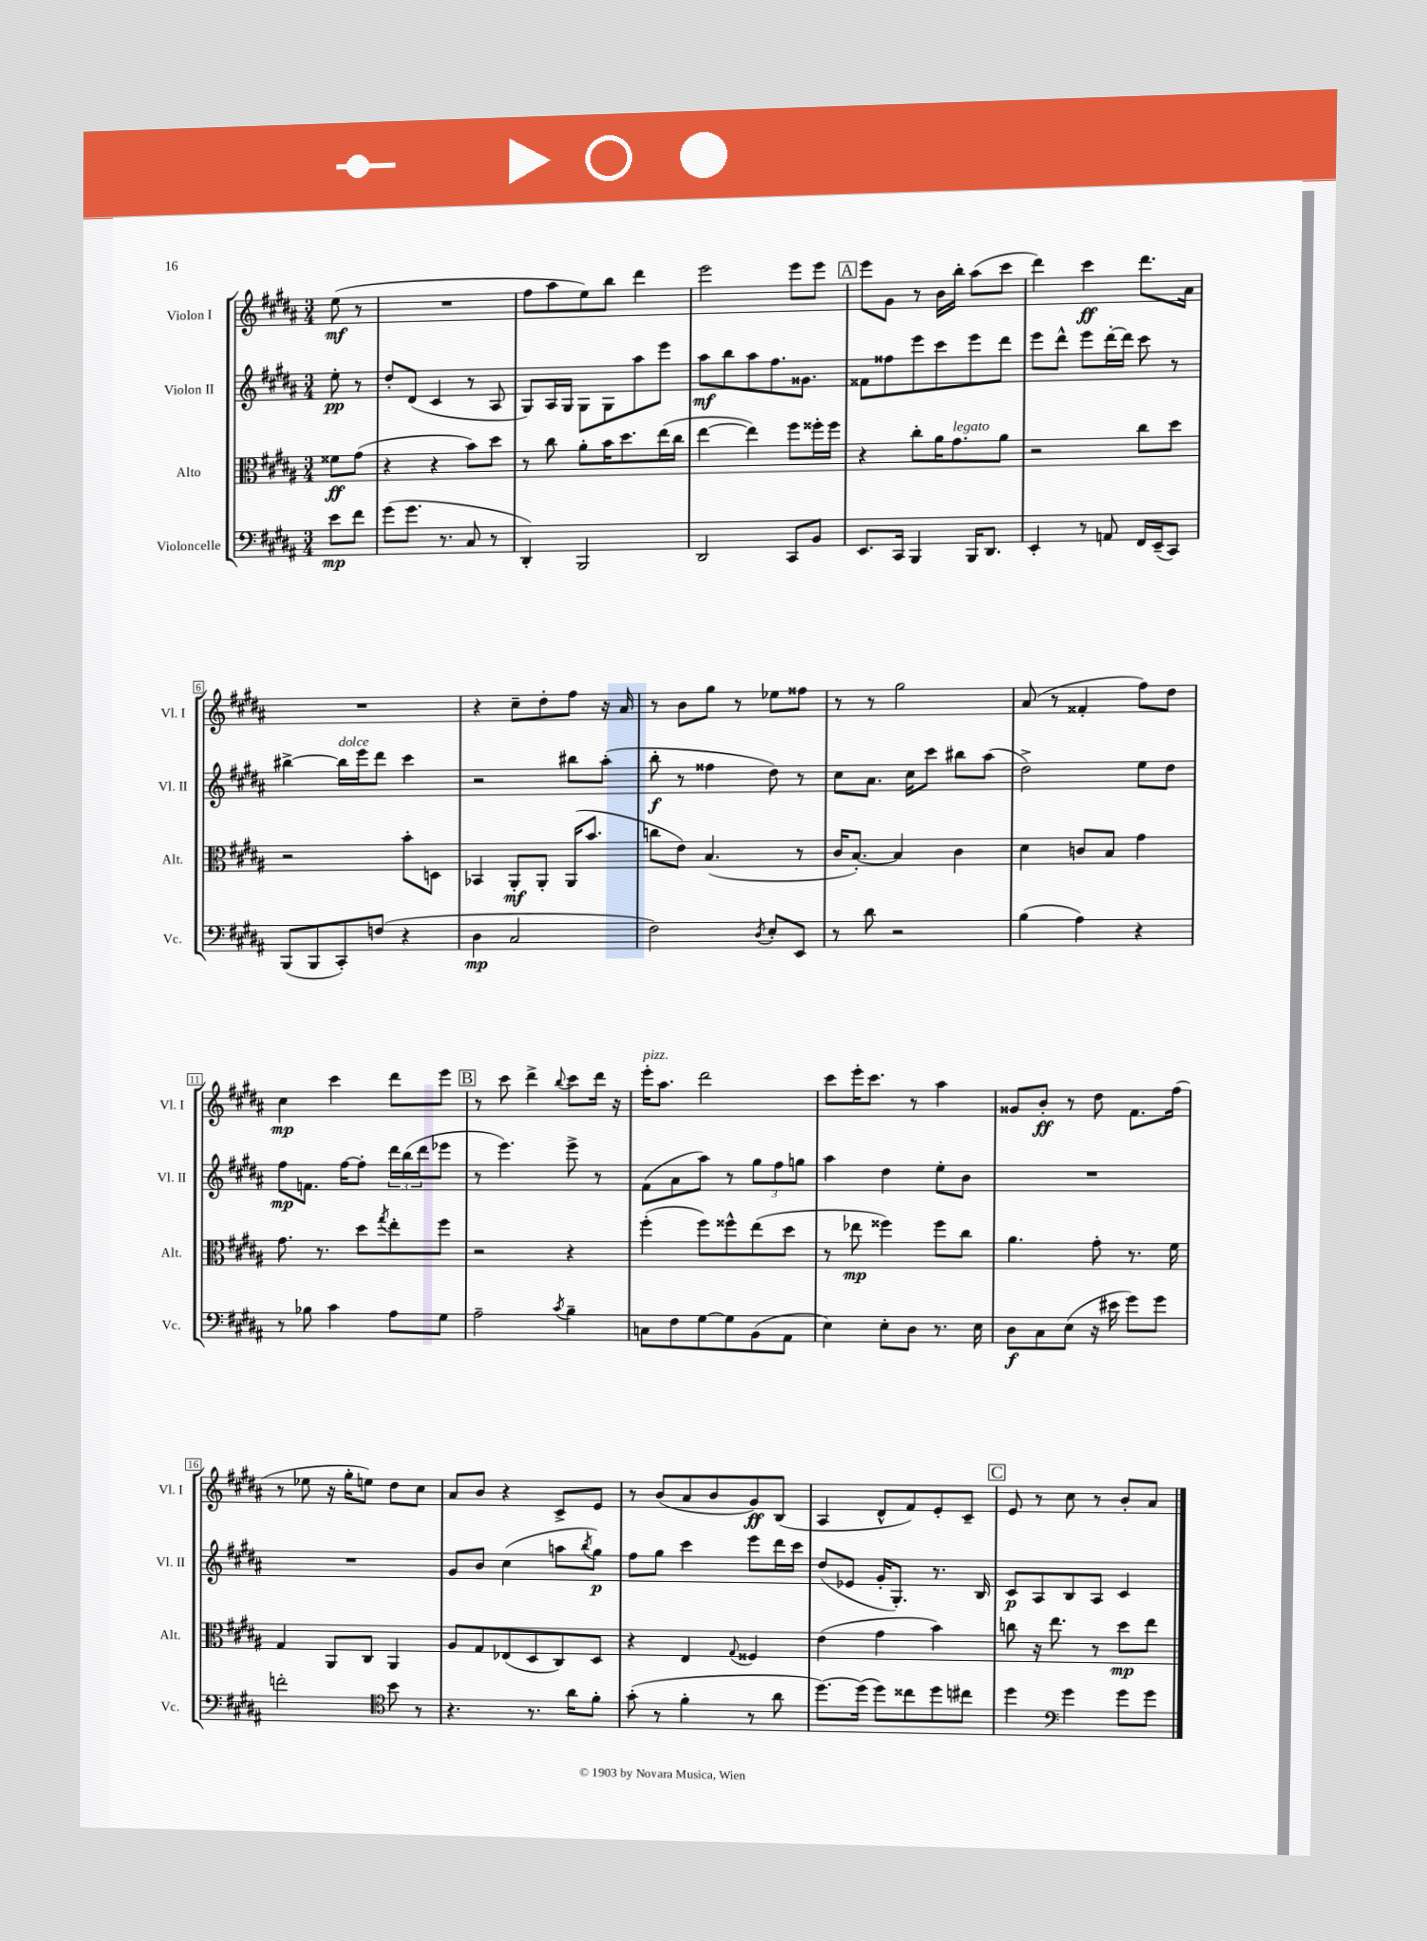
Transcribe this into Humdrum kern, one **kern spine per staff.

**kern	**kern	**kern	**kern
*staff4	*staff3	*staff2	*staff1
*clefF4	*clefC3	*clefG2	*clefG2
*k[f#c#g#d#a#]	*k[f#c#g#d#a#]	*k[f#c#g#d#a#]	*k[f#c#g#d#a#]
*M3/4	*M3/4	*M3/4	*M3/4
8e	8f##	8ee'	(8ee
8f#	(8g#	8r	8r
=	=	=	=
(8g#	4r	8dd#'	2.r
8.g#	.	(8d#	.
.	4r	4c#	.
8.r	.	.	.
8C#	8b)	8r	.
8r	8dd#	8A#	.
=	=	=	=
4DD#')	8r	8G#)	8ff#
.	8cc#	16A#	8aa#
.	.	16G#	.
2BBB	8a#'	8G#	8ee)
.	16b	8G#	8bb
.	8.dd#	.	.
.	.	8aa#	4ddd#
.	(16ee	8eee	.
.	16cc#	.	.
=	=	=	=
2DD#	[4ee	8aa#	2eee
.	.	8bb	.
.	4ee])	8aa#	.
.	.	8.ff#	.
8CC#	8ff#	.	8eee
.	.	8.g##	.
8BB	16ff##'	.	8eee
.	16ff##	.	.
=	=	=	=
8.EE	4r	8f##	8eee
.	.	8ff##	8g#
16CC#	.	.	.
4BBB	8cc#'	8eee	8r
.	16a#	8ccc#	16b
.	8.g#	.	16bb'
16BBB	.	8eee	(8aa#
8.DD#	.	.	.
.	8a#	8ddd#	8ccc#
=	=	=	=
4EE'	2r	8eee	4ddd#)
.	.	8ddd#^^	.
8r	.	8eee	4ccc#
8AA	.	[16ddd#'	.
.	.	16ddd#]	.
16FF#	8cc#	8ccc#	8.ddd#
(16EE~	.	.	.
8CC#)	8dd#	8r	.
.	.	.	16a#
=	=	=	=
(8BBB	2r	[4bb#^	2.r
8BBB	.	.	.
8CC#')	.	16bb#]	.
.	.	16eee	.
(8F	.	8ddd#	.
4r	8b'	4ccc#	.
.	8D	.	.
=	=	=	=
4D#	4BB-	2r	4r
2C#	8AA#'	.	8cc#~
.	8AA#'	.	8dd#'
.	(16AA#	8bb#	8ff#
.	8.b	.	.
.	.	(8aa#'	16r
.	.	.	16a#
=	=	=	=
2F#)	8cc	8bb'	8r
.	8e)	8r	8b
.	(4.B	4ff##	8gg#
.	.	.	8r
8qD#	.	.	.
8E'	.	8dd#)	8ee-
8EE	8r	8r	8ff##
=	=	=	=
8r	16c#	8cc#	8r
.	[8.B')	.	.
8d#	.	8.a#	8r
2r	4B]	.	2gg#
.	.	16cc#	.
.	.	8ccc#	.
.	4c#	8bb#	.
.	.	(8aa#	.
=	=	=	=
(4B	4d#	2dd#^)	(8a#
.	.	.	8r
4A#)	8c	.	4f##'
.	8B	.	.
4r	4g#	8ee	8ff#)
.	.	8dd#	8dd#
=	=	=	=
8r	8.g#	8ff#	4cc#
8B-	.	8.f	.
.	8.r	.	.
4c#	.	.	4ccc#
.	.	[16ff#	.
.	8dd#	8ff#']	.
.	8qgg#	.	.
8A#	8ee'	24ddd#	8ddd#
.	.	(24bb	.
.	.	24ddd#	.
8G#	8ff#	8eee-	8eee
=	=	=	=
2A#~	2r	8r	8r
.	.	4.eee)	8ccc#
.	.	.	4ddd#^
8qc#	.	.	8qqbb
4B~	4r	8eee^	8ccc#
.	.	8r	16ddd#
.	.	.	16r
=	=	=	=
8C	(4ff#'	(8f#	16eee'
.	.	.	8.aa#
8F#	.	8a#	.
[8G#	8ff#)	8aa#)	2ddd#
8G#]	8ff##^^	8r	.
(8BB	(8ee	12gg#	.
.	.	12ff#	.
8AA#	8dd#	.	.
.	.	12gg	.
=	=	=	=
4E)	8r	4aa#	8ccc#
.	8ee-	.	16eee'
.	.	.	8.ccc#
8E'	4ff##)	4dd#	.
8D#	.	.	8r
8.r	8ff##	8ee'	4aa#
.	8cc#	8b	.
16E	.	.	.
=	=	=	=
8D#	4.a#	2.r	8g##
8C#	.	.	8b'
(8E	.	.	8r
16r	8g#'	.	8dd#
16e#	.	.	.
8g#)	8.r	.	8.f#
8g#	.	.	.
.	16f#	.	(16ff#
=	=	=	=
2f'	4G#	2.r	8r
.	.	.	8ee-
.	8AA#	.	16r
.	.	.	16gg#'
.	8C#	.	8ee)
*clefC4	*	*	*
8b	4AA#	.	8dd#
8r	.	.	8cc#
=	=	=	=
4.r	8A#	8g#	8a#
.	8G#	8b	8b
.	(8E-	(4cc#	4r
8.r	8D#	.	.
.	8C#)	8aa	8c#^
16a#	.	.	.
.	.	8qbb	.
8f#'	8D#	8gg#)	8e
=	=	=	=
(8g#'	4r	8ff#	8r
8r	.	8gg#	(8b
4f#'	4E	4ccc#	8a#
.	.	.	8b
.	8qqG#	.	.
8r	4F##	8eee	8g#)
8a#	.	16ddd#	(8B
.	.	16ccc#	.
=	=	=	=
[8.dd#)	(4e	(8dd#	4A#
.	.	8e-	.
(16dd#]	.	.	.
8dd#)	4g#	16g#'	8d#^^
.	.	8.G#')	.
8cc##	.	.	8f#)
8dd#	4b)	8.r	8e'
8cc#	.	.	8c#~
.	.	16B	.
=	=	=	=
4dd#	8cc	8c#	8e
.	16r	8A#	8r
.	8.ee	.	.
*clefF4	*	*	*
4g#	.	8B	8cc#
.	8r	8A#	8r
8g#	8dd#	4c#	8b'
8g#	8ee	.	8a#
==	==	==	==
*-	*-	*-	*-
